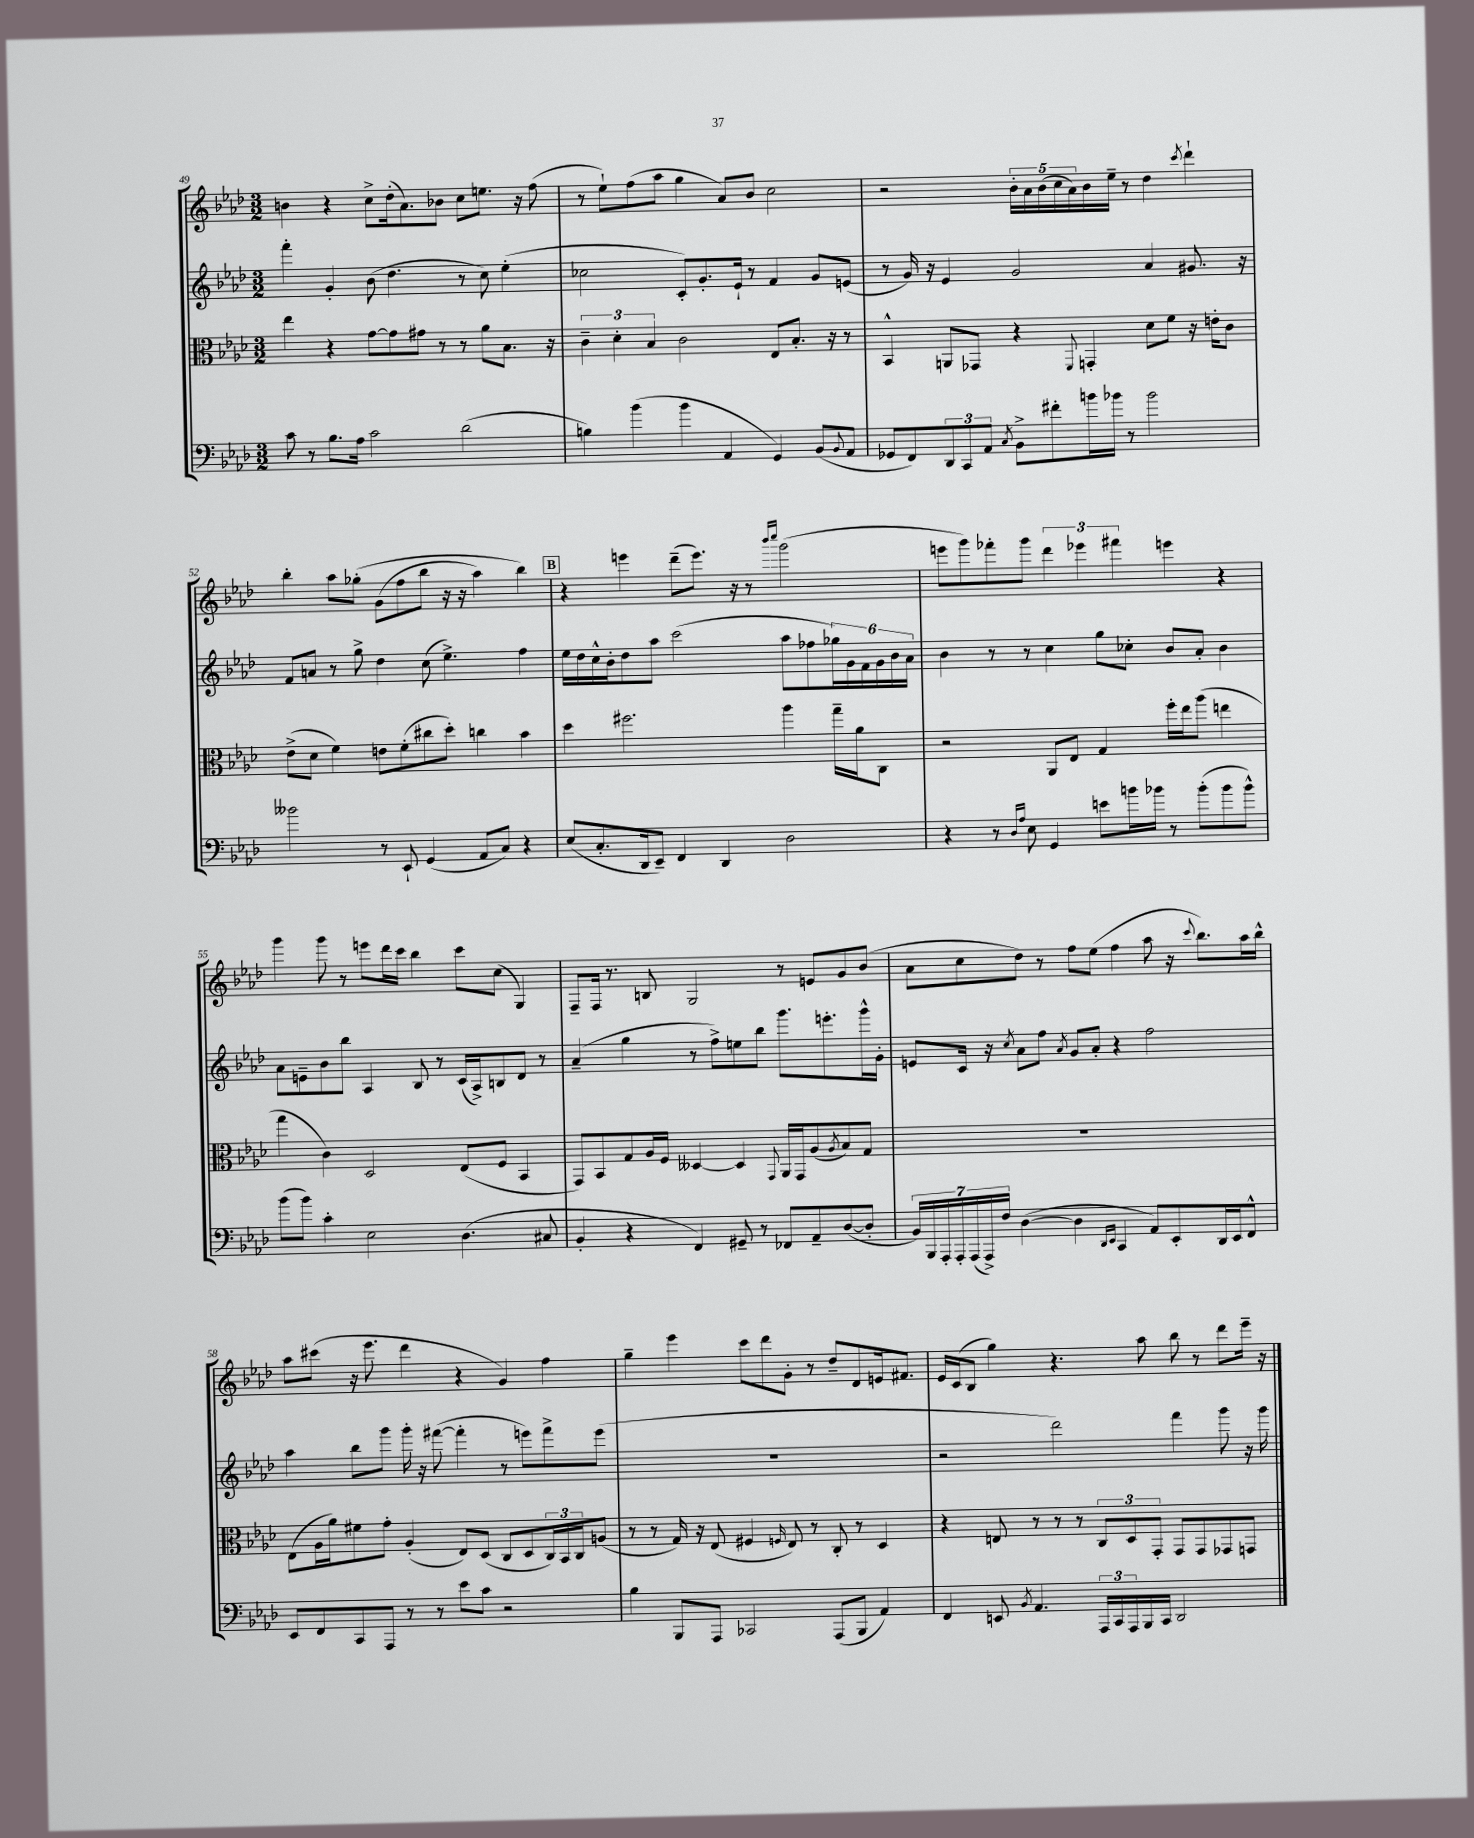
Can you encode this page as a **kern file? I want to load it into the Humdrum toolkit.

**kern	**kern	**kern	**kern
*staff4	*staff3	*staff2	*staff1
*clefF4	*clefC3	*clefG2	*clefG2
*k[b-e-a-d-]	*k[b-e-a-d-]	*k[b-e-a-d-]	*k[b-e-a-d-]
*M3/2	*M3/2	*M3/2	*M3/2
8c	4ee-	4fff'	4b
8r	.	.	.
8.B-	4r	4g'	4r
16A-	.	.	.
2c	[8g	(8b-	8cc^
.	8g]	4.dd-	(16dd-'
.	.	.	8.a-)
.	8g#	.	.
.	8r	.	8b-
(2d-	8r	8r	8cc
.	8a-	8cc)	8.ee
.	8.B-	(4ee-'	.
.	.	.	16r
.	.	.	(8ff
.	16r	.	.
=	=	=	=
4B)	6c~	2cc-	8r
.	.	.	8ee-`)
.	6d-'	.	.
(4b-	.	.	(8ff
.	6B-	.	.
.	.	.	8aa-
4b-	2c	8c')	4gg
.	.	8.g'	.
4AA-	.	.	8a-)
.	.	16e-`	.
.	.	8r	8b-
4GG)	8E-	4f	2cc
.	8.B-'	.	.
(8BB-	.	8g	.
.	16r	.	.
8qqBB-	.	.	.
8AA-	8r	(8e	.
=	=	=	=
8GG-	4BB-^^	8r	2r
8FF)	.	16g)	.
.	.	16r	.
12DD-	8AA	4e-	.
12CC	.	.	.
.	8GG-	.	.
12AA-	.	.	.
8qC	.	.	.
8BB-^	4r	2g	20b-'
.	.	.	20a-
.	.	.	(20b-
8f#'	.	.	.
.	.	.	20cc
.	.	.	20a-)
.	8qqFF	.	.
16b	4GG'	.	16b-
16b-	.	.	16ee-~
8r	.	.	8r
2b-	8d-	4a-	4dd-
.	8f	.	.
.	.	.	8qccc
.	16r	8.g#	4ddd-`
.	16e'	.	.
.	8c	.	.
.	.	16r	.
=	=	=	=
2b--	(8e-^	8f	4bb-'
.	8d-	8a	.
.	4f)	8r	8aa-
.	.	8gg^	&(8gg-'
8r	8e	4dd-	(8g
8EE-`	(8f'	.	8ff
(4GG	8cc#	(8cc	8bb-
.	8dd-')	4.ee-^)	16r
.	.	.	16r
8AA-	4cc	.	4aa-)
8C)	.	.	.
4r	4b-	4ff	4bb-&)
=	=	=	=
(8E-	4dd-	16ee-	4r
.	.	16dd-	.
8.C'	.	16cc^^	.
.	.	16b-'	.
.	2.ff#	8dd-	4eee
16DD-	.	.	.
8EE-~)	.	8aa-	.
4FF	.	(2ccc	(8ddd-~
.	.	.	8.eee)
4DD-	.	.	.
.	.	.	16r
.	.	.	8r
.	.	.	16qqbbb-
.	.	.	16qqcccc
2D-	4aa-	8aa-	(2ggg
.	.	8ff-	.
.	16gg~	24gg-)	.
.	.	24g	.
.	16a-	.	.
.	.	24f	.
.	8C	24g	.
.	.	24b-	.
.	.	24a-	.
=	=	=	=
4r	2r	4b-	8eee
.	.	.	8ggg)
8r	.	8r	8fff-'
16qqD-	.	.	.
16qqA-	.	.	.
8E-	.	8r	8ggg
4GG	8AA-	4cc	6ddd-
.	8E-	.	.
.	.	.	6eee-
8e	4G	8gg	.
.	.	.	6fff#
16b	.	8cc-'	.
16b-	.	.	.
8r	16ff'	8b-	4eee
.	16ee-	.	.
(8b-'	(8aa-	8a-'	.
8b-	4ee	4b-	4r
8b-^^)	.	.	.
=	=	=	=
(8b-	4gg	8a-	4ggg
8b-)	.	8e~	.
4c'	4c)	8b-	8ggg
.	.	8bb-	8r
2E-	2D-	4A-	8eee
.	.	.	16ddd-
.	.	.	16ccc
.	.	8B-	4bb-
.	.	8r	.
(4.D-	(8E-	(16c	8ccc
.	.	16A-^)	.
.	8F	8B	(8cc
.	4BB-	8d-	4G)
8C#	.	8r	.
=	=	=	=
4BB-'	8GG)	(4a-~	8F~
.	8BB-	.	16F
.	.	.	8.r
4r	8G	4gg	.
.	16A-	.	8B
.	16F	.	.
4FF)	[4D--	8r	2G
.	.	8ff^)	.
8GG#~	4D--]	8ee	.
8r	.	8bb-	.
.	8qqGG	.	.
8FF-	16AA-	8.ggg	8r
.	16GG	.	.
8AA-~	(8A-	.	8e
.	.	8.eee'	.
.	8qA-	.	.
([8D-	8B-)	.	8g
8D-']	8G	16ggg^^	(8b-
.	.	16g'	.
=	=	=	=
28BB-)	1.r	8e	8a-
28BBB-	.	.	.
28AAA-'	.	.	.
28AAA-'	.	.	.
.	.	16c	8cc
(28AAA-	.	.	.
28AAA-^)	.	.	.
.	.	16r	.
28F	.	.	.
.	.	8qcc	.
([4D-	.	8a-	8dd-)
.	.	8ff	8r
.	.	8qa-	.
4D-]	.	8g	8ff
.	.	8a-'	(8ee-
16qqDD-	.	.	.
16qqEE-	.	.	.
4CC	.	4r	4ff
8AA-)	.	2ff	8aa-
8EE-'	.	.	16r
.	.	.	8qqccc
.	.	.	8.bb-)
16DD-	.	.	.
16EE-	.	.	.
8FF^^	.	.	16aa-
.	.	.	16bb-^^
=	=	=	=
8EE-	(8E-	4aa-	8aa-
8FF	16A-	.	(8ccc#
.	16a-)	.	.
8CC	8f#	8bb-	16r
.	.	.	8.eee-
8AAA-	8g'	8ggg	.
8r	(4A-'	16ggg'	4ddd-
.	.	16r	.
8r	.	([8fff#	.
8e-	8E-)	4fff#']	4r
8c	(8D-	.	.
2r	8C	8r	4g)
.	8D-	8eee)	.
.	24C)	8fff#^	4ff
.	24BB-	.	.
.	24C	.	.
.	(8A	(8eee	.
=	=	=	=
4B-	8r	1.r	4gg~
.	8r	.	.
8BBB-	16G)	.	4eee-
.	16r	.	.
8AAA-	(8E-	.	.
2CC-	4F#	.	8ccc
.	.	.	8ddd-
.	16qqF	.	.
.	8E-)	.	8g'
.	8r	.	8r
(8AAA-	8C'	.	8dd-~
8BBB-	8r	.	8d-
4AA-)	4D-	.	16e
.	.	.	8.f#
=	=	=	=
4FF	4r	2r	16e-
.	.	.	(16c
.	.	.	8B-
8EE	8E	.	4gg)
8qBB-	.	.	.
4.AA-	8r	.	.
.	8r	2ddd-)	4.r
.	8r	.	.
24AAA-	12C	.	.
24CC	.	.	.
24AAA-	12D-	.	.
16BBB-	.	.	8aa-
.	12GG'	.	.
16CC	.	.	.
2DD-	8GG	4fff	8bb-
.	8GG	.	8r
.	8GG-	8ggg	8ddd-
.	8GG	16r	16eee-~
.	.	16ggg	16r
==	==	==	==
*-	*-	*-	*-
